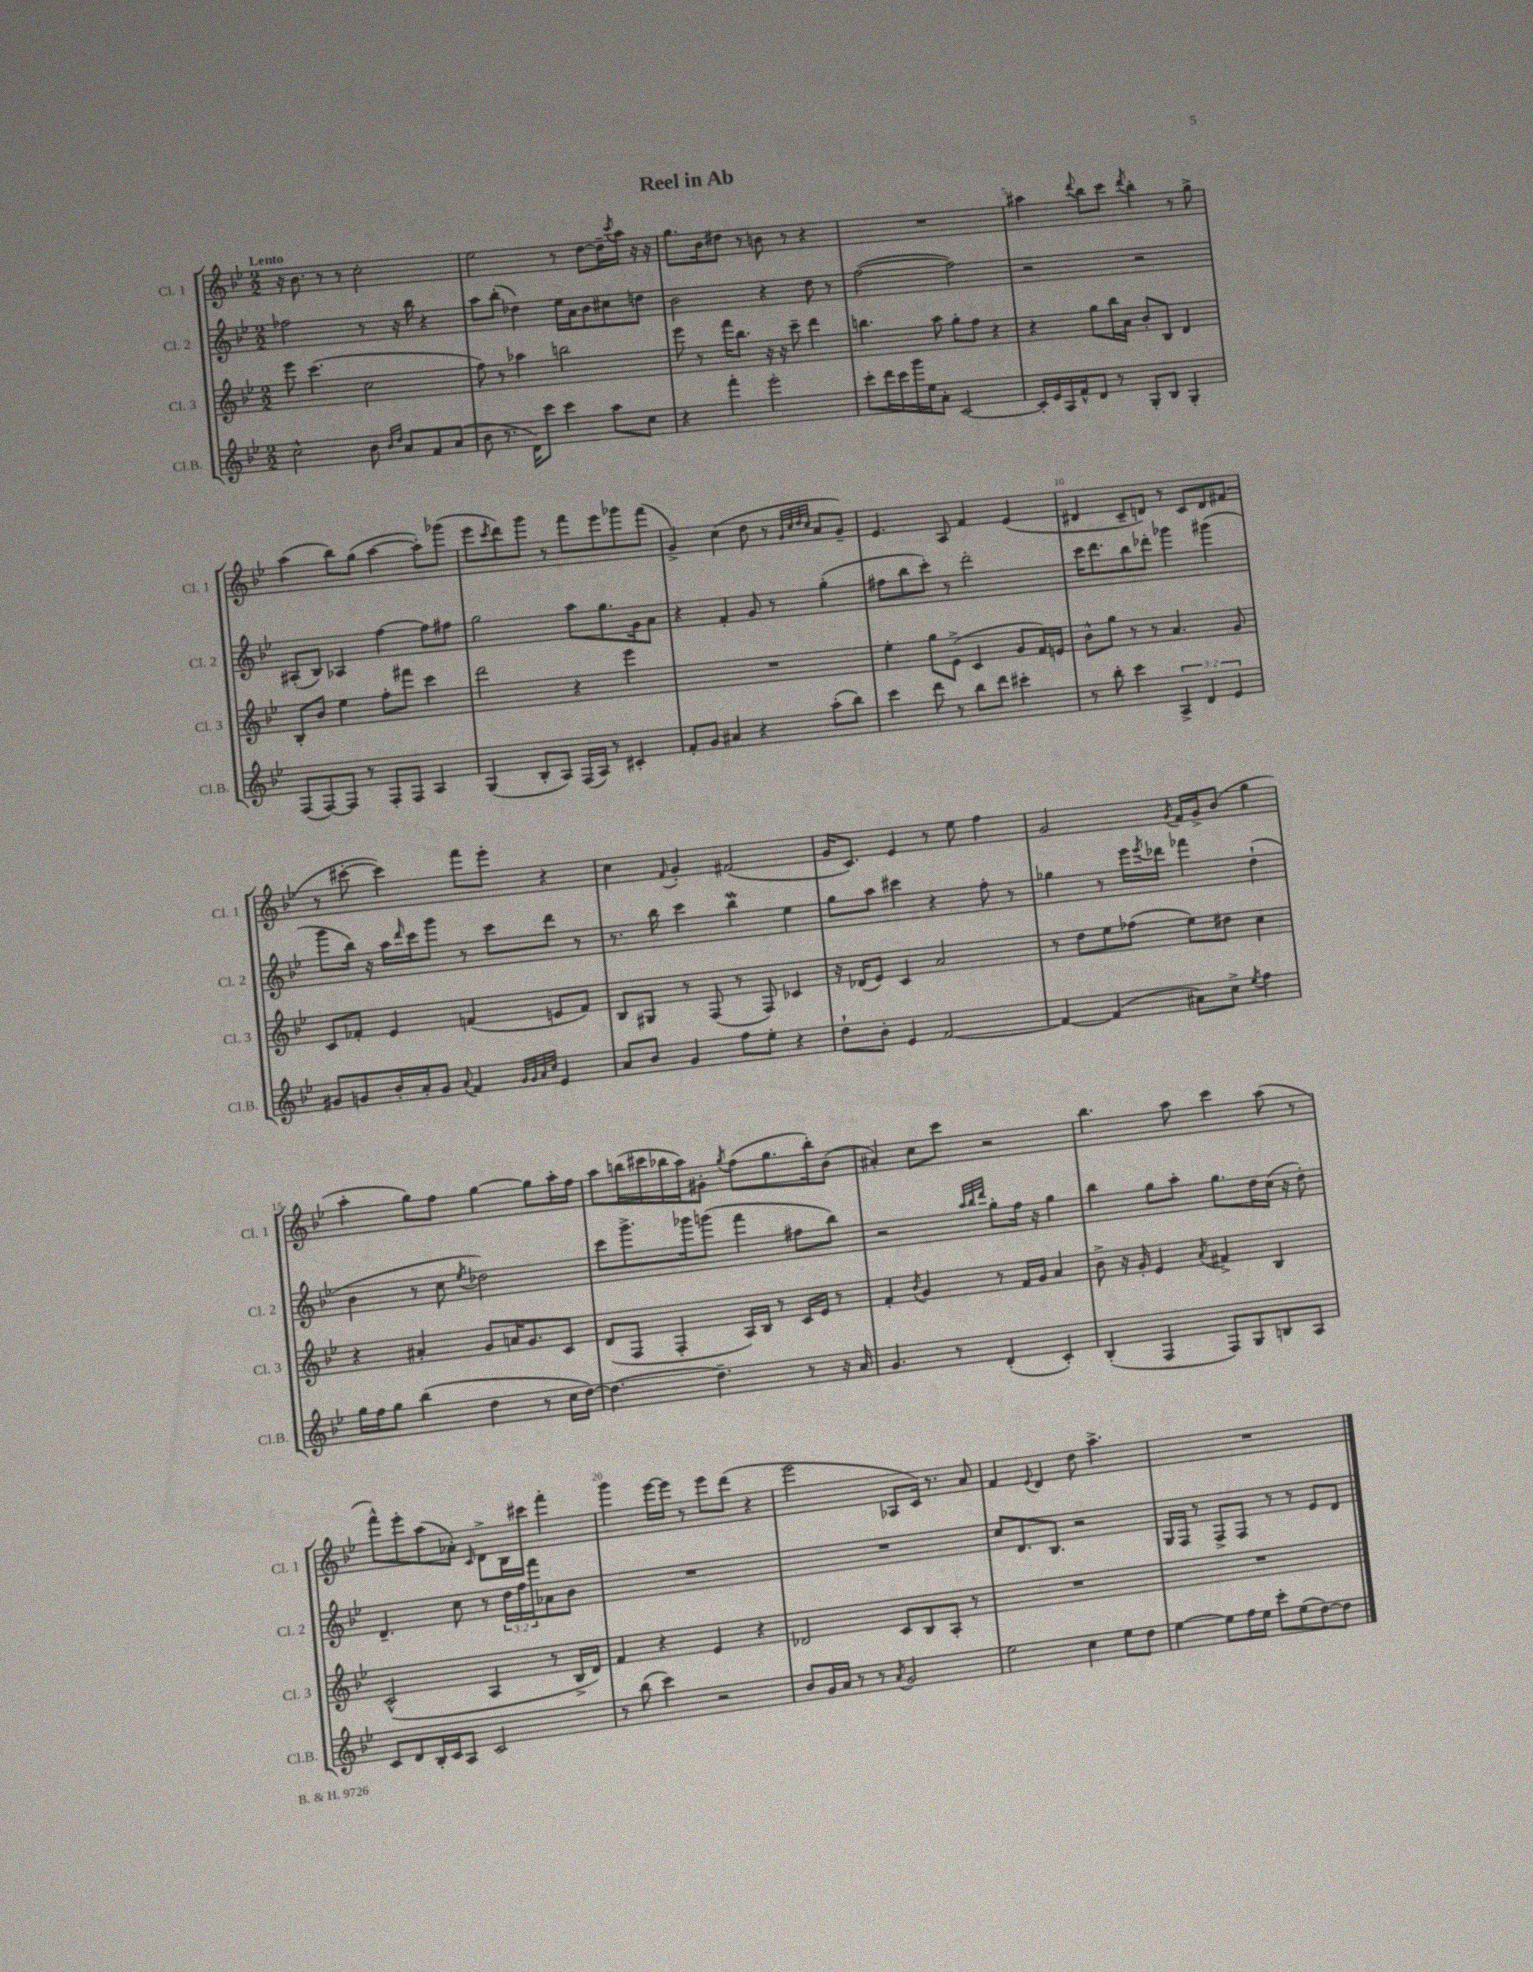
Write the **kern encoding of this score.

**kern	**kern	**kern	**kern
*part4	*part3	*part2	*part1
*staff4	*staff3	*staff2	*staff1
*I"Cl.B.	*I"Cl. 3	*I"Cl. 2	*I"Cl. 1
*I'Cl.B.	*I'Cl. 3	*I'Cl. 2	*I'Cl. 1
*clefG2	*clefG2	*clefG2	*clefG2
*k[b-e-]	*k[b-e-]	*k[b-e-]	*k[b-e-]
*M2/2	*M2/2	*M2/2	*M2/2
=1	=1	=1	=1
!	!	!	!LO:TX:a:B:t=Lento
2cc^^\	8eee-\	2ff-X\	16r
.	.	.	8.b-\
.	(4.ccc\	.	.
.	.	.	8r
.	.	.	8r
8b-\	2cc\	8r	2cc'\
16qqb-/LL	.	.	.
16qqdd/JJ	.	.	.
8a/L	.	16r	.
.	.	16bb-\	.
8f/	.	4r	.
(8a/J	.	.	.
=2	=2	=2	=2
8b-\	8ff\)	8aa\L	2ee-\
8.r	8r	(8bb-'\J	.
.	4aa-X\	4dd-X\)	.
16d\KL)	.	.	.
8ccc\J	.	.	.
4ccc\	2bbn\	16ee-\LL	8r
.	.	16a\J	.
.	.	8b-\	[8dd\L
8aa\L	.	8cc#X\	16dd~\L]
.	.	.	8qccc/
.	.	.	16aa\JJ
8cc\J	.	8ddn\J	16r
.	.	.	16r
=3	=3	=3	=3
4r	8eee-\	2b-\	8.gg\L
.	8r	.	.
.	.	.	16b-\k
4fff'\	16fff\KL	.	8dd#X\J
.	8.bb-\J	.	.
.	.	.	8r
2eee-'\	16r	4r	8bn\
.	16r	.	.
.	8ccc~\	.	8r
.	4ddd\	8dd\	4r
.	.	8r	.
=4	=4	=4	=4
8ccc'\L	4.bbn\	([2ff\	1r
16ddd\L	.	.	.
16ccc\	.	.	.
16ggg\	.	.	.
16ee-\J	.	.	.
8a'\J	8aa\	.	.
[2c/	8gg'\L	2ff\])	.
.	8ff\J	.	.
.	4r	.	.
=5	=5	=5	=5
16c'/LL]	4r	2r	4aa#X\
16e-/	.	.	.
16A/	.	.	.
16f^^/J	.	.	.
.	.	.	8qqddd/
8d/J	8gg\L	.	8bb-\L
8r	16bb-\L	.	8ccc\J
.	16a\JJ	.	.
.	.	.	8qddd/
8G'/L	8b-'/L	2r	4bb-'\
8B-/J	8B-/J	.	.
4G'/	4d/	.	8r
.	.	.	8gg^\
!!LO:LB:g=z
=6	=6	=6	=6
(8F/L	8B-'/L	(8A#X'/L	(4aa\
[8F/)	8b-/J	8B-/J)	.
8F/J]	4ee-\	4A-X/	8bb-\L)
8r	.	.	(8gg\J
8F'/L	8ff'\L	[4ff\	[4aa\
8F/J	8fff#X\J	.	.
4A/	4ccc\	8ff\L]	8aa'\L])
.	.	8ff#X\J	(8ggg-X\J
=7	=7	=7	=7
(4G/	2ddd\	2gg\	8eee-\L
.	.	.	8qccc/
.	.	.	8ddd\)
8B-'/L	.	.	8ggg\J
8A/J)	.	.	8r
(16F/LL	4r	8aa\L	8fff\L
16A/JJ)	.	.	.
8r	.	8.gg\	8eee-\
4c#X'/	4eee-\	.	8ggg-X\
.	.	16g\k	.
.	.	8a\J	(8fff\J
=8	=8	=8	=8
8f'/L	1r	4r	4g^/)
8g/J	.	.	.
4a#X/	.	4f'/	(4cc\
4r	.	8g/	8dd\
.	.	8r	8r
.	.	.	32qqg/LLL
.	.	.	32qqcc/
.	.	.	32qqdd/
.	.	.	32qqcc/JJJ
(8aa'\L	.	(4gg'\	8a/L
8bb-\J)	.	.	8g~/J)
=9	=9	=9	=9
4ccc\	4ee-'\	8ff#X\L	4.e-/
.	.	8bb-\	.
8ddd\	8gg\L	8ccc'\J)	.
8r	(8e-^\J	8r	8A/
8bb-\L	4c/	2ddd'\	4f/
8ddd\J	.	.	.
4ccc#X'\	8g/L	.	(4e-/
.	16f/L)	.	.
.	16en/JJ	.	.
=10	=10	=10	=10
8r	8b-^^\L	16ccc\KL	4d#X/
.	.	8.ddd\	.
8bb-'\	8gg\J	.	.
4ccc\	8r	8bb-\	8c~/L
.	8r	8ddd-X'\J	8dn/J)
6A^/	4.a/	4ggg-X\	8r
.	.	.	8c/L
6d/	.	.	.
.	.	(4ggg#X\	8d/
6e-/	.	.	.
.	8g/	.	(8f#X/J
!!LO:LB:g=z
=11	=11	=11	=11
8g#X/L	8c/L	8ggg\L	8r
8gn/	8f-X'/J	16bb-\Jk)	[8ccc#X'\
.	.	16r	.
16b-'/L	4e-/	16aa\LL	4ccc#\])
.	.	16qqddd/	.
16a'/J	.	16ccc\J	.
8g/J	.	8ggg\J	.
8qqa/	.	.	.
4f/	(4fn/	8r	8fff\L
.	.	8ccc\L	8eee-'\J
32qqg/LLL	.	.	.
32qqg/	.	.	.
32qqa/	.	.	.
32qqcc/JJJ	.	.	.
4e-/	8en/L	8ddd\J	4r
.	8f/J)	8r	.
=12	=12	=12	=12
8a/L	8B-/L	8.r	4cc\
8b-/J	8G#X/J	.	.
.	.	16bb-\	.
.	.	.	8qqf/
4g/	8r	4ccc\	4g'/
.	(8F/	.	.
8ff\L	8r	4bb-w\	(2f#X/
8ee-'\J	8F/)	.	.
4r	4c-X/	4ee-\	.
=13	=13	=13	=13
8dd`\L	16r	8gg\L	16g/KL
.	(16d-X/KL	.	8.c/J)
8b-'\J	8e-/J)	8aa\J	.
4e-/	4c/	4ccc#X\	4e-/
[2f/	2a/	4r	8r
.	.	.	8ee-\
.	.	8ff'\	4ff\
.	.	8r	.
=14	=14	=14	=14
4f/_	8r	4gg-X\	2g/
.	8dd\L	.	.
(4f/]	8ee-\	8r	.
.	(8ff-X\J	16eee-\LL	.
.	.	8qeee-/	.
.	.	16ddd-X\JJ	.
.	.	.	8qg/
8a#X\L)	8ee-\L)	4fff-X\	16f/LL
.	.	.	16g^/J
8cc^\J	8dd#X\J	.	(8b-/J
8qee-/	.	.	.
4ff\	4cc\	(4dd`\	4gg\
!!LO:LB:g=z
=15	=15	=15	=15
16gg\LL	4r	4b-\	4aa'\
16ff\J	.	.	.
8gg\J	.	.	.
(4bb-\	4a#X'/	8r	8gg\L)
.	.	8cc\	8ff\J
.	.	8qee-/	.
4dd\	8g/L	2dd-X\)	[4gg\
.	16an/K	.	.
.	8.g/	.	.
8r	.	.	8gg\L]
16cc\LL	8c/J	.	16aa'\L
[16dd\JJ)	.	.	16ff\JJ
=16	=16	=16	=16
4.dd\_	(8d/L	8ccc\L	8aa\L
.	8F/J	8.ggg^\	(16bbn\L
.	.	.	16ccc#X\
.	4F'/	.	16bb-X\
.	.	16ggg-X\k	16aa\J)
4.dd~\]	.	(8gggn\J	8g#X'\J
.	.	.	8qgg/
.	16A/LL)	4fff\	(8ff\L
.	16B-/JJ	.	.
.	8r	.	8.gg\
8r	16c/LL	8ff#X\L	.
.	16e-/JJ	.	16bb-'\k)
16r	8r	8bb-\J)	(8b-\J
16a/	.	.	.
=17	=17	=17	=17
4.g/	4f'/	2r	4a#X'/)
.	8qb-/	.	.
.	4g/	.	8cc\L
8r	.	.	8ccc\J
.	.	32qqaa/LLL	.
.	.	32qqbb-/	.
.	.	32qqddd/JJJ	.
(4d'/	8r	8gg'\L	2r
.	16f/LL	16ff\Jk	.
.	16g/JJ	16r	.
4c'/)	4a/	4gg\	.
=18	=18	=18	=18
(4B-'/	8b-^\	4bb-\	4.bb-\
.	16r	.	.
.	16g'/	.	.
4F/	4e-/	8gg\L	.
.	.	8aa'\J	8aa\
.	8qa/	.	.
8F/L)	4f#X^/	8.gg\L	4ccc\
8G/	.	.	.
.	.	16dd\L	.
8Bn/	4B-/	(16cc\JJ	(8aa\
.	.	16r	.
8A/J	.	8dd'\)	8r
!!LO:LB:g=z
=19	=19	=19	=19
8c/L	(2c^^/	4.d~/	8fff^^\L)
8d/	.	.	8eee-'\
16B-'/L	.	.	(8aa\
16c/J	.	.	.
8A/J	.	8cc\	8a-X'\J)
.	.	.	16qqc/
2c/	4A/	8r	8d^\L
.	.	24dd\LL	16B-\L
.	.	24ff\	.
.	.	.	16ccc#X\JJ
.	.	24fff\J	.
.	8r	8a-X\	4fff'\
.	16B-^/LL	8b-\J	.
.	16d/JJ)	.	.
=20	=20	=20	=20
8r	4f/	1r	4ggg\
(8bb-\	.	.	.
4ccc\)	4r	.	[16eee-\LL
.	.	.	16eee-\JJ]
.	.	.	8r
2r	4e-/	.	8eee-\L
.	.	.	(8ddd\J
.	4r	.	4r
=21	=21	=21	=21
8b-/L	2d-X/	1r	2eee-\
16g/L	.	.	.
16a/JJ	.	.	.
8r	.	.	.
8r	.	.	.
8qa/	.	.	.
2g/	8c/L	.	8A-X/L
.	8B-/	.	16c/Jk)
.	.	.	8.r
.	8A'/J	.	.
.	8r	.	8a/
=22	=22	=22	=22
2ee-\	1r	8cc/L	4f/
.	.	8.d/	.
.	.	.	8qqe-/
.	.	.	4d/
.	.	8.B-/J	.
4cc\	.	2r	8dd\
.	.	.	4.aa^\
8ee-\L	.	.	.
8dd\J	.	.	.
=23	=23	=23	=23
[4ee-\	1r	16G/LL	1r
.	.	16F/JJ	.
.	.	8r	.
8ee-\L]	.	8F^/L	.
16ff\L	.	8F/J	.
16ee-\JJ	.	.	.
8ccc'\L	.	8r	.
(8ee-\	.	8r	.
[8dd\)	.	8e-/L	.
8dd\J]	.	8d/J	.
==	==	==	==
*-	*-	*-	*-
